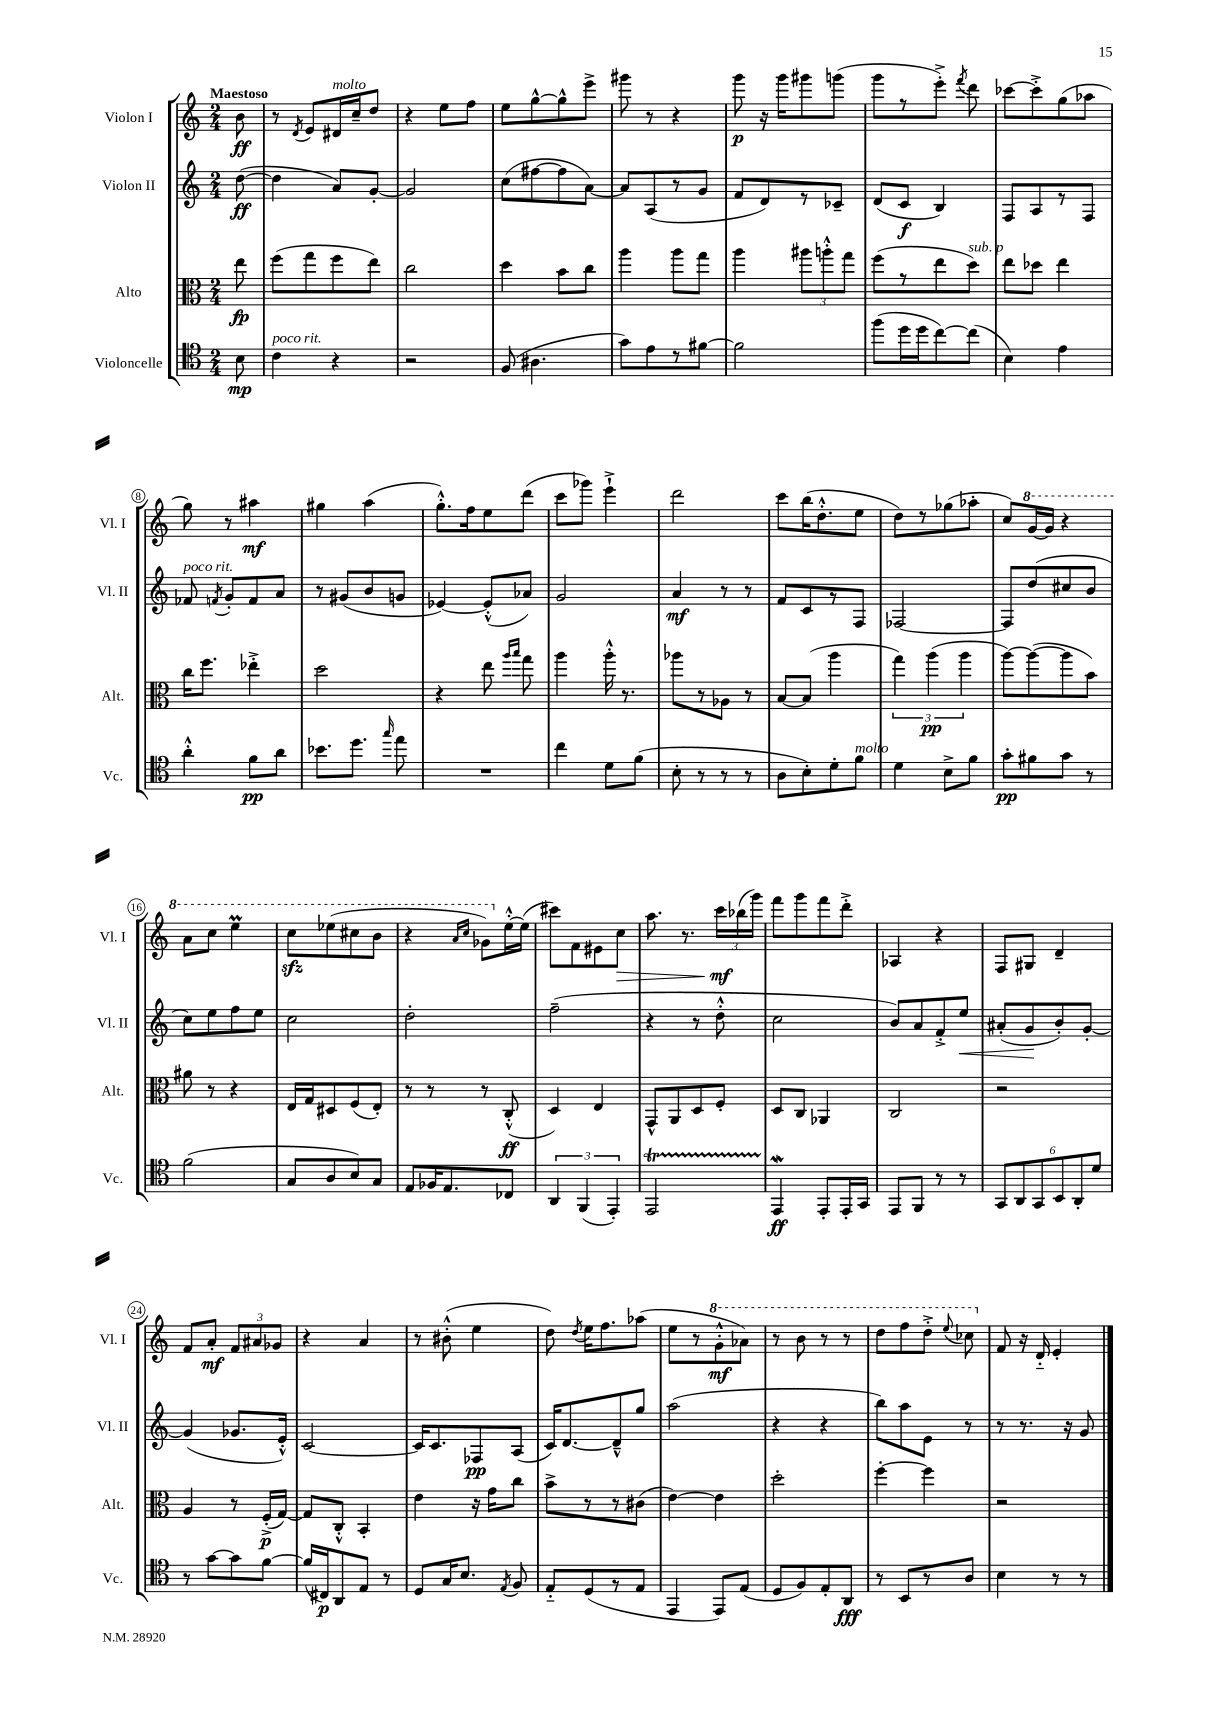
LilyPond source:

<<
\new StaffGroup <<
\new Staff = "s0" \with { instrumentName = "Violon I" shortInstrumentName = "Vl. I" } {
    \clef treble \key c \major \numericTimeSignature \time 2/4 \partial 8 \tempo "Maestoso"
    \autoBeamOff b'8\ff |
    r8 \acciaccatura { d'8 } e'8[ dis'16^\markup { \italic "molto" } c''16-- d''8] |
    r4 e''8[ f''8] |
    e''8[ g''8~-^ g''8-^ e'''8]-> |
    gis'''8 r8 r4 |
    g'''8\p r16 g'''16[ gis'''8 g'''8]( |
    g'''8[ r8 e'''8]-.->) \acciaccatura { f'''8 } d'''8 |
    ces'''8[~ ces'''8-.-> g''8( aes''8] |
    g''8) r8 ais''4\mf |
    gis''4 a''4( |
    g''8.[-.-^) f''16 e''8 d'''8]( |
    c'''8[ ges'''8]) e'''4-!-> |
    d'''2 |
    c'''8[ b''16( d''8.-.-^ e''8] |
    d''8[) r8 ges''8( aes''8]-. |
    c''8[) \ottava #1 g''16~ g''16] r4 |
    a''8[ c'''8] e'''4\prall |
    c'''8[\sfz ees'''8( cis'''8 b''8] |
    r4 \grace { a''16[ c'''16] } ges''8[) \ottava #0 e''16~-.-^ e''16]( |
    cis'''8[) f'8 eis'8 c''8]\> |
    a''8. r8. \tuplet 3/2 { c'''16[\mf\! bes''16( g'''16]) } |
    f'''8[ g'''8 f'''8 d'''8]-.-> |
    aes4 r4 |
    f8[ gis8] d'4-- |
    f'8[ a'8]-.\mf \tuplet 3/2 { f'8[ ais'8 ges'8] } |
    r4 a'4 |
    r8 bis'8-.-^( e''4 |
    d''8) \acciaccatura { d''8 } e''16[ f''8. aes''8]( |
    e''8[ r8 \ottava #1 g''8-.-^\mf aes''8]) |
    r8 b''8 r8 r8 |
    d'''8[ f'''8 d'''8]-.-> \appoggiatura { e'''8 } ces'''8 \ottava #0 |
    f'8 r16 d'16-_ e'4-. \bar "|." |
}
\new Staff = "s1" \with { instrumentName = "Violon II" shortInstrumentName = "Vl. II" } {
    \clef treble \key c \major \numericTimeSignature \time 2/4 \partial 8
    \autoBeamOff d''8~\ff( |
    d''4 a'8[) g'8]~-. |
    g'2 |
    c''8[( fis''8~ fis''8 a'8]~) |
    a'8[ a8( r8 g'8] |
    f'8[ d'8) r8 ces'8]-- |
    d'8[( c'8]\f b4) |
    f8[ a8 r8 f8] |
    fes'8^\markup { \italic "poco rit." } \acciaccatura { f'8 } g'8[-. f'8 a'8] |
    r8 gis'8[( b'8 g'8] |
    ees'4~) ees'8[-.-^( aes'8]) |
    g'2 |
    a'4\mf r8 r8 |
    f'8[ c'8 r8 f8] |
    fes2~ |
    fes8[ d''8( cis''8 b'8] |
    c''8[) e''8 f''8 e''8] |
    c''2 |
    d''2-. |
    f''2--( |
    r4 r8 d''8-.-^ |
    c''2 |
    b'8[) a'8 f'8-.-> e''8]\< |
    ais'8[-.( g'8\! b'8-.) g'8]~-. |
    g'4( ges'8.[ e'16]-.-^) |
    c'2~ |
    c'16[ c'8. fes8\pp a8]( |
    c'16[) d'8.~ d'8---^ g''8] |
    a''2( |
    r4 r4 |
    b''8[) a''8 e'8] r8 |
    r8 r8. r16 g'8 \bar "|." |
}
\new Staff = "s2" \with { instrumentName = "Alto" shortInstrumentName = "Alt." } {
    \clef alto \key c \major \numericTimeSignature \time 2/4 \partial 8
    \autoBeamOff e''8\fp |
    f''8[( g''8 f''8 e''8]) |
    c''2 |
    d''4 b'8[ c''8] |
    a''4 a''8[ g''8] |
    a''4 \tuplet 3/2 { ais''8[ a''8-.-^ g''8] } |
    f''8[( r8 e''8 d''8]^\markup { \italic "sub. p" }) |
    e''8[ des''8] e''4 |
    c''16[ f''8.] ees''4-.-> |
    d''2 |
    r4 e''8 \grace { a''16[ b''16] } g''8 |
    a''4 a''16-.-^ r8. |
    aes''8[ r8 aes8] r8 |
    b8[~ b8]( a''4 |
    \tuplet 3/2 { g''4) a''4\pp( a''4 } |
    a''8[~) a''8~( a''8 b'8]) |
    ais'8 r8 r4 |
    e16[ g16 dis8 f8( e8]-.) |
    r8 r8 r8 c8-.-^\ff( |
    d4) e4 |
    g,8[-^ a,8 d8 f8]-. |
    d8[ c8] aes,4 |
    c2 |
    r2 |
    a4 r8 f16[-.->\p( g16]~) |
    g8[ c8]-.-^ b,4-. |
    e'4 r16 g'16[ c''8] |
    b'8[-> r8 r8 cis'8]( |
    e'4~) e'4 |
    d''2-. |
    f''4~-. f''4 |
    r2 \bar "|." |
}
\new Staff = "s3" \with { instrumentName = "Violoncelle" shortInstrumentName = "Vc." } {
    \clef tenor \key c \major \numericTimeSignature \time 2/4 \partial 8
    \autoBeamOff b8\mp |
    c'4^\markup { \italic "poco rit." } r4 |
    r2 |
    f8( ais4. |
    g'8[) e'8 r8 fis'8]~ |
    fis'2 |
    f''8[( d''16 d''16 c''8~) c''8]( |
    b4) e'4 |
    a'4-.-^ f'8[\pp a'8] |
    bes'8.[ d''8.] \grace { g''16 } e''8 |
    R2 |
    c''4 d'8[ f'8]( |
    b8-. r8 r8 r8 |
    a8[ b8-.) d'8-. f'8]^\markup { \italic "molto" } |
    d'4 b8[-> f'8] |
    g'8[-.\pp fis'8 g'8] r8 |
    f'2( |
    g8[ a8 b8) g8] |
    e8[ fes16 e8. ces8] |
    \tuplet 3/2 { a,4 f,4( e,4-.) } |
    e,2\startTrillSpan |
    e,4\mordent\stopTrillSpan\ff e,8[-. e,16-. g,16] |
    e,8[ f,8] r8 r8 |
    \tuplet 6/4 { g,8[ a,8 g,8 b,8 a,8-. d'8] } |
    r8 g'8[~ g'8 f'8]~ |
    f'16[( cis16\p) a,8 e8] r8 |
    d8[ g16 b8.] \acciaccatura { e8 } f8 |
    e8[-_ d8( r8 e8] |
    e,4 e,8[) e8]( |
    d8[ f8) e8-. a,8]\fff |
    r8 b,8[ r8 a8] |
    b4 r8 r8 \bar "|." |
}
>>
>>
\layout { \context { \Score \override BarNumber.stencil = #(make-stencil-circler 0.1 0.3 ly:text-interface::print) } }
